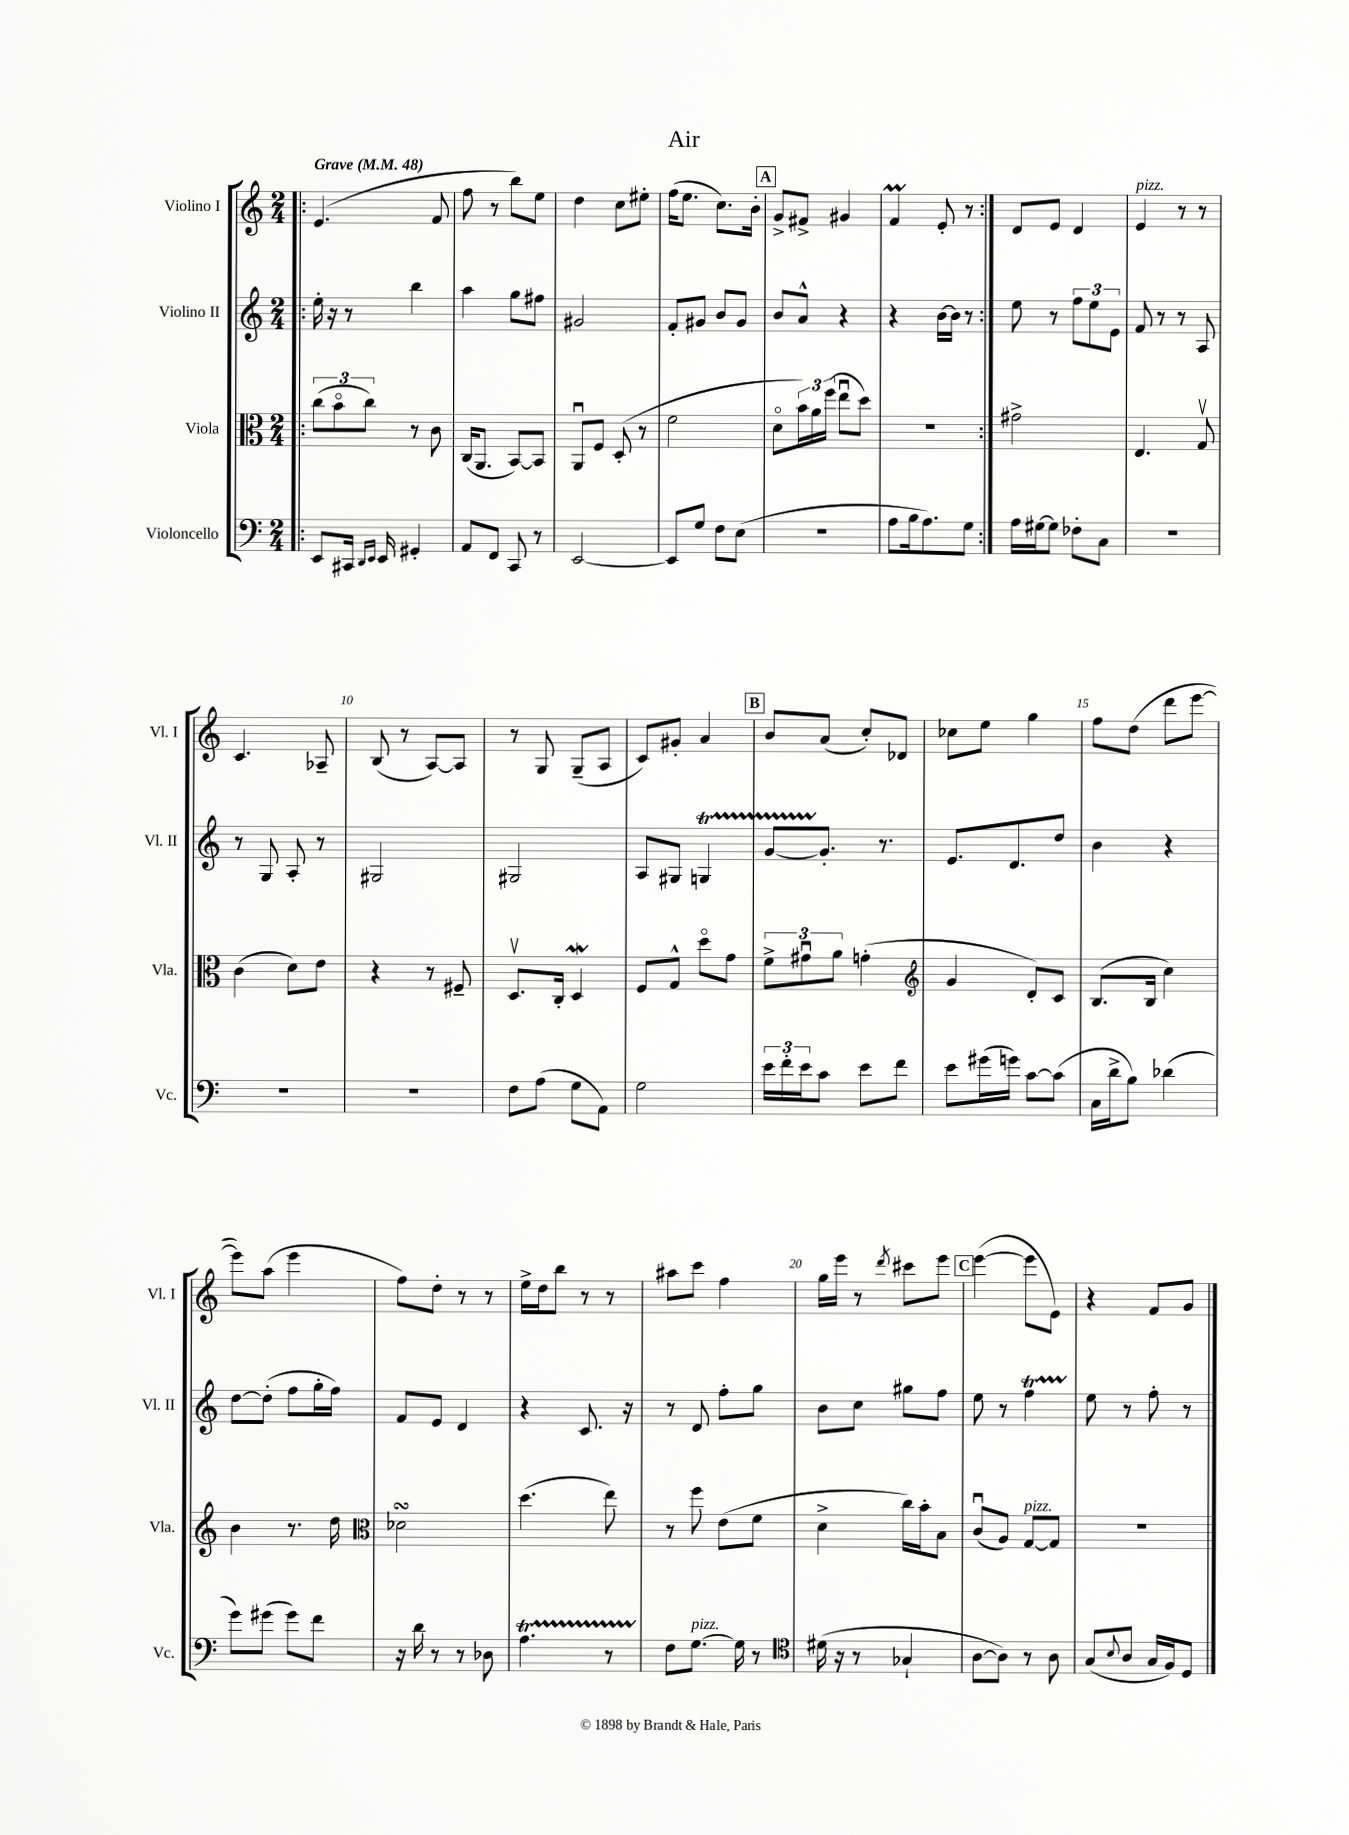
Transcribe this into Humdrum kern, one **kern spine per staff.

**kern	**kern	**kern	**kern
*staff4	*staff3	*staff2	*staff1
*clefF4	*clefC3	*clefG2	*clefG2
*k[]	*k[]	*k[]	*k[]
*M2/4	*M2/4	*M2/4	*M2/4
*MM48	*MM48	*MM48	*MM48
=!|:	=!|:	=!|:	=!|:
8EE	(12cc	16ee'	(4.e
.	.	16r	.
.	12bo	.	.
16CC#	.	8r	.
.	12cc)	.	.
16qqDD	.	.	.
16qqEE	.	.	.
16EE	.	.	.
4GG#'	8r	4bb	.
.	8c	.	8f
=	=	=	=
8AA	(16C	4aa	8ff
.	8.AA	.	.
8FF	.	.	8r
8CC	[8BB)	8gg	8bb)
8r	8BB]	8ff#	8ee
=	=	=	=
[2EE	8AAu	2g#	4dd
.	8F	.	.
.	(8D'	.	8cc
.	8r	.	8ee#'
=	=	=	=
8EE]	2f	8f'	(16ff
.	.	.	8.ee
8G	.	8g#	.
8F	.	8b	8.cc)
(8E	.	8g#	.
.	.	.	16b'
=	=	=	=
2r	8do	8b	8g^
.	24b)	8a^^	8f#^
.	24a	.	.
.	(24ff	.	.
.	8eeu	4r	4g#
.	8dd)	.	.
=	=	=	=
8A	2r	4r	4f
16B	.	.	.
8.A)	.	.	.
.	.	[16b	8e'
.	.	16b]	.
8G	.	8r	8r
=:|!	=:|!	=:|!	=:|!
16A	2g#^	8ee	8d
[16G#	.	.	.
8G#]	.	8r	8e
8F-'	.	12ff	4d
.	.	12ee	.
8C	.	.	.
.	.	12e	.
=	=	=	=
2r	4.E	8f	4e
.	.	8r	.
.	.	8r	8r
.	8Gv	8A	8r
=	=	=	=
2r	(4c	8r	4.c
.	.	8G	.
.	8d)	8A'	.
.	8e	8r	8A-~
=	=	=	=
2r	4r	2G#	(8B
.	.	.	8r
.	8r	.	[8A)
.	8F#~	.	8A]
=	=	=	=
8F	8.Dv	2G#	8r
(8A	.	.	8G
.	16C'	.	.
8G	4D	.	(8G~
8AA)	.	.	8A
=	=	=	=
2G	8F	8A	8c)
.	8G^^	8G#	8g#'
.	8ddo	4G	4a
.	8g	.	.
=	=	=	=
24e	12f^	[8g	8b
24f'	.	.	.
24e	12g#u	.	.
8c	.	8.g']	(8a
.	12a	.	.
8e	(4g'	.	8cc')
.	.	8.r	.
8f	.	.	8d-
=	=	=	=
*	*clefG2	*	*
8e	4g	8.e	8cc-
(16g#	.	.	8ee
16g)	.	8.d	.
[8c	8d')	.	4gg
(8c]	8c	8dd	.
=	=	=	=
16C	(8.B	4b	8ff
16d^	.	.	.
8B)	.	.	(8dd
.	16B	.	.
(4d-	4cc)	4r	8ddd
.	.	.	[8eee
=	=	=	=
8g)	4b	[8dd	8eee])
(8g#	.	(8dd']	(8aa
8g#)	8.r	8ff	4eee
8f	.	16gg'	.
.	16dd	16ff)	.
=	=	=	=
*	*clefC3	*	*
16r	2d-	8f	8ff)
16d	.	.	.
8r	.	8e	8dd'
8r	.	4d	8r
8D-	.	.	8r
=	=	=	=
4.A	(4.dd	4r	16ee^
.	.	.	16dd
.	.	.	8bb
.	.	8.c	8r
8r	8ee)	.	8r
.	.	16r	.
=	=	=	=
8F	8r	8r	8aa#
[8.G	8ff	8d	8ccc
.	(8e	8ff'	4ff
16G]	.	.	.
8r	8f	8gg	.
=	=	=	=
*clefC4	*	*	*
(16d#	4d^	8b	16gg
16r	.	.	16eee
8r	.	8cc	8r
.	.	.	8qddd
4G-`	16cc)	8gg#	8ccc#
.	16b'	.	.
.	8B	8ff	8eee
=	=	=	=
[8A	(8cu	8ee	([4eee
8A])	8A)	8r	.
8r	[8G	4ff	8eee]
8A	8G]	.	8e)
=	=	=	=
(8G	2r	8ee	4r
8qqB	.	.	.
8A	.	8r	.
16G	.	8ff'	8f
16F)	.	.	.
8D	.	8r	8g
==	==	==	==
*-	*-	*-	*-
